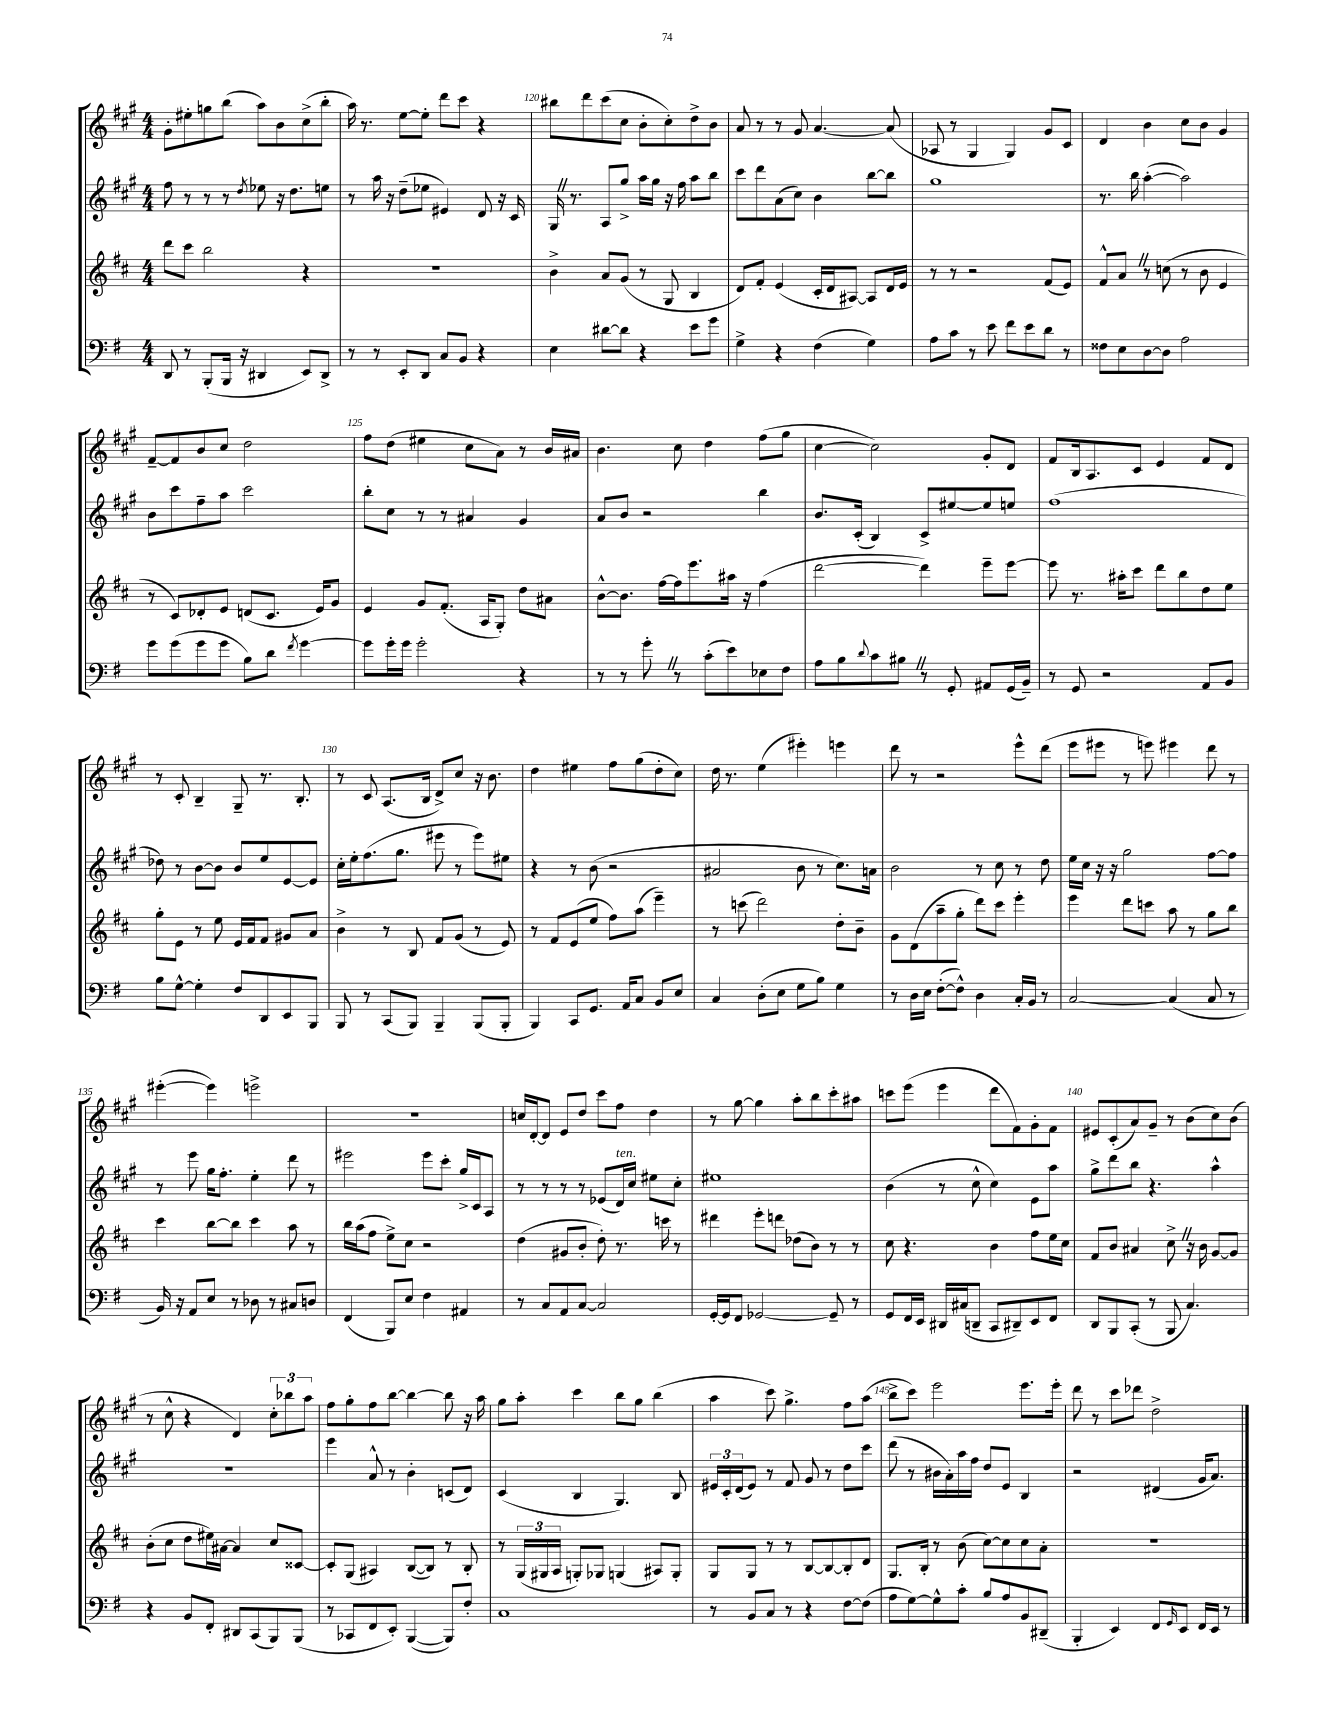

**kern	**kern	**kern	**kern
*part4	*part3	*part2	*part1
*staff4	*staff3	*staff2	*staff1
*clefF4	*clefG2	*clefG2	*clefG2
*k[f#]	*k[f#c#]	*k[f#c#g#]	*k[f#c#g#]
*M4/4	*M4/4	*M4/4	*M4/4
=118	=118	=118	=118
8DD/	8ddd\L	8ff#\	8g#'\L
8r	8ccc#\J	8r	8ee#X'\
(8BBB'/L	2bb\	8r	8ggn\
16BBB/Jk	.	8r	(8bb\J
16r	.	.	.
.	.	8qdd/	.
4DD#X/	.	8ee-X\	8aa\L)
.	.	16r	8b\
.	.	8.dd\L	.
8EE/L)	4r	.	(8cc#^\
8DD#^/J	.	8een\J	8bb'\J
=119	=119	=119	=119
8r	1r	8r	16aa\)
.	.	.	8.r
8r	.	16aa\	.
.	.	16r	.
8EE'/L	.	(8dd~\L	[8ee\L
8DD/J	.	8ee-X\J	8ee'\J]
8C/L	.	4e#X/)	8ddd\L
8BB/J	.	.	8ccc#\J
4r	.	8d/	4r
.	.	16r	.
.	.	16c#/	.
=120	=120	=120	=120
4E\	4b^\	16G#Z/	8bb#X\L
.	.	8.r	.
.	.	.	8ddd\
[8d#X\L	8a/L	8A/L	(8ccc#\
8d#\J]	(8g/J	8gg#^/J	8cc#\J
4r	8r	16aa\LL	8b'\L
.	.	16gg#\JJ	.
.	8G/	16r	8cc#'\)
.	.	16ff#\	.
8e\L	4B/	8aa\L	8dd^\
8g\J	.	8bb\J	8b\J
=121	=121	=121	=121
4G^\	8d/L)	8ccc#\L	8a/
.	8f#'/J	8ddd\	8r
4r	(4e/	(8a\	8r
.	.	8cc#\J)	8g#/
(4F#\	16c#'/LL	4b\	[4.a/
.	16d/J	.	.
.	[8A#X/J)	.	.
4G\)	8A#/L]	[8bb\L	.
.	16d/L	8bb\J]	(8a/]
.	16e/JJ	.	.
=122	=122	=122	=122
8A\L	8r	1gg#	8A-X/
8c\J	8r	.	8r
8r	2r	.	4G#/
8e\	.	.	.
8f#\L	.	.	4G#/)
8e\	.	.	.
8d\J	(8f#/L	.	8g#/L
8r	8e/J)	.	8c#/J
=123	=123	=123	=123
8F##X\L	8f#^^/L	8.r	4d/
8E\	8aZ/J	.	.
.	.	16bb\	.
[8D\	8r	([4aa'\	4b\
8D\J]	(8ccn\	.	.
2A\	8r	2aa\])	8cc#\L
.	8b\	.	8b\J
.	4e/	.	4g#/
!!LO:LB:g=z
=124	=124	=124	=124
8g\L	8r	8b\L	[8f#~/L
(8g\	8c#/L)	8ccc#\	8f#/]
8g\	8d-X'/	8ff#~\	8b/
8g\J	8e/J	8aa\J	8cc#/J
8B\L)	(8dn/L	2ccc#\	2dd\
8d\J	8.c#/J	.	.
8qf#/	.	.	.
[4g\	.	.	.
.	16e/KL)	.	.
.	8g/J	.	.
=125	=125	=125	=125
8g\L]	4e/	8bb'\L	8ff#\L
16g'\L	.	8cc#\J	(8dd\J
16g\JJ	.	.	.
2g'\	8g/L	8r	4ee#X\
.	(8.f#'/J	8r	.
.	.	4a#X/	8cc#\L
.	16A/KL	.	.
.	8G'/J)	.	8a\J)
4r	8dd\L	4g#/	8r
.	8a#X\J	.	16b/LL
.	.	.	16a#X/JJ
=126	=126	=126	=126
8r	[8b^^\L	8a/L	4.b\
8r	8.b\J]	8b/J	.
8g'Z\	.	2r	.
.	[16ff#\LL	.	.
8r	16ff#\J]	.	8cc#\
.	8.eee\	.	.
(8c'\L	.	.	4dd\
8e\)	16aa#X\Jk	.	.
.	16r	.	.
8E-X\	(4ff#\	4bb\	(8ff#\L
8F#\J	.	.	8gg#\J
=127	=127	=127	=127
8A\L	[2ddd\	8.b/L	[4cc#\
8B\	.	.	.
.	.	(16c#'/Jk	.
8qqd/	.	.	.
8c\	.	4B/)	2cc#\])
8B#XZ\J	.	.	.
8r	4ddd\])	8c#^/L	.
8GG'/	.	[8ee#X/	.
8AA#X/L	8eee~\L	8ee#/]	8g#'/L
(16GG/L	[8eee\J	8een/J	8d/J
16BB~/JJ)	.	.	.
=128	=128	=128	=128
8r	8eee\]	(1ff#	8f#/L
8GG/	8.r	.	16B/k
.	.	.	8.A/
2r	.	.	.
.	16aa#X'\KL	.	.
.	8ccc#\J	.	8c#/J
.	8ddd\L	.	4e/
.	8bb\	.	.
8AA/L	8dd\	.	8f#/L
8BB/J	8ee\J	.	8d/J
!!LO:LB:g=z
=129	=129	=129	=129
8B\L	8gg'\L	8dd-X\)	8r
[8G^^\J	8e\J	8r	8c#'/
4G'\]	8r	[8b\L	4B~/
.	8ee\	8b\J]	.
8F#/L	16e/LL	8b/L	8G#~/
.	16f#/J	.	.
8DD/	8f#/J	8ee/	8.r
8EE/	8g#X/L	[8e/	.
.	.	.	8.B'/
8BBB/J	8a/J	8e/J]	.
=130	=130	=130	=130
8BBB/	4b^\	16cc#'\LL	8r
.	.	16ee'\J	.
8r	.	(8.ff#\	8c#/
(8CC/L	8r	.	(8.A/L
.	.	8.gg#\J	.
8BBB/J)	8B/	.	.
.	.	.	16B/Jk
4BBB~/	8f#/L	8eee#X\	8d^/L)
.	(8g/J	8r	8cc#/J
(8BBB/L	8r	8eee#\L)	16r
.	.	.	8.b\
8BBB'/J	8e/)	8ee#X\J	.
=131	=131	=131	=131
4BBB/)	8r	4r	4dd\
.	8f#/L	.	.
8CC/L	(8e/	8r	4ee#X\
8.GG/J	8ee/J	(8b\	.
.	8ff#\L)	2r	8ff#\L
16AA/KL	.	.	.
8C/J	(8aa\J	.	(8gg#\
8BB/L	4eee~\)	.	8dd'\
8E/J	.	.	8cc#\J)
=132	=132	=132	=132
4C/	8r	2a#X/	16dd\
.	.	.	8.r
.	(8cccn\	.	.
(8D'\L	2ddd\)	.	(4ee\
8E\J	.	.	.
8G\L	.	8b\	4eee#X'\)
8B\J)	.	8r	.
4G\	8dd'\L	8.cc#\L)	4eeen\
.	8b~\J	.	.
.	.	16an\Jk	.
=133	=133	=133	=133
8r	8g\L	2b\	8ddd\
16D\LL	(8d\	.	8r
16E\JJ	.	.	.
([8F#'\L	8aa~\	.	2r
8F#^^\J])	8gg'\J	.	.
4D\	8ddd\L)	8r	.
.	8ccc#\J	8cc#\	.
16C'/LL	4eee'\	8r	8eee^^\L
16BB/JJ	.	.	.
8r	.	8dd\	(8ddd\J
=134	=134	=134	=134
[2C/	4eee\	16ee\LL	8eee\L
.	.	16cc#\JJ	.
.	.	16r	8eee#X\J
.	.	16r	.
.	8ddd\L	2gg#\	8r
.	8cccn\J	.	8eeen\)
(4C/]	8aa\	.	4eee#X\
.	8r	.	.
8C/	8gg\L	[8ff#\L	8ddd\
8r	8bb\J	8ff#\J]	8r
!!LO:LB:g=z
=135	=135	=135	=135
16BB/)	4ccc#\	8r	([4eee#X'\
16r	.	.	.
8AA/L	.	8eee\	.
8E/J	[8bb\L	16gg#\KL	4eee#\])
.	.	8.ff#'\J	.
8r	8bb\J]	.	.
8D-X\	4ccc#\	4ee'\	2eeen^\
8r	.	.	.
8C#X/L	8aa\	8ddd\	.
8Dn/J	8r	8r	.
=136	=136	=136	=136
(4FF#/	16bb\LL	2eee#X\	1r
.	(16aa\J	.	.
.	8ff#\J	.	.
8BBB/L)	8ee^\L)	.	.
8E/J	8cc#\J	.	.
4F#\	2r	8eee#\L	.
.	.	8ccc#'\J	.
4AA#X/	.	16gg#^/LL	.
.	.	16c#/J	.
.	.	8A/J	.
=137	=137	=137	=137
8r	(4dd\	8r	16ccn/LL
.	.	.	[16d'/J
8C/L	.	8r	8d/J]
8AA/	8g#X/L	8r	8e/L
[8C/J	8b'/J	8r	8dd/J
2C/]	8dd'\)	(8e-X/L	8ccc#\L
!	!	!LO:TX:a:i:t=ten.	!
.	8.r	16d/L)	8ff#\J
.	.	16cc#/JJ	.
.	.	8ee#X\L	4dd\
.	16cccn\	.	.
.	8r	8cc#'\J	.
=138	=138	=138	=138
[16GG'/LL	4ddd#X\	1ee#X	8r
16GG/J]	.	.	.
8FF#/J	.	.	[8gg#\
[2GG-X/	8eee'\L	.	4gg#\]
.	8dddn\J	.	.
.	(8dd-X\L	.	8aa'\L
.	8b\J)	.	8bb\
8GG-~/]	8r	.	8ccc#'\
8r	8r	.	8aa#X\J
=139	=139	=139	=139
8GG/L	8cc#\	(4b\	8cccn\L
16FF#/L	4.r	.	(8eee\J
16EE/JJ	.	.	.
16DD#X/LL	.	8r	4eee\
(16C#X/J	.	.	.
8DDn~/J	.	8cc#^^\	.
8CC/L	4b\	4cc#\)	8ddd\L
8DD#X~/)	.	.	8f#\)
8EE/	8ff#\L	8e\L	8g#'\
8FF#/J	16ee\L	8aa\J	8f#\J
.	16cc#\JJ	.	.
=140	=140	=140	=140
8DD/L	8f#/L	8gg#^\L	8e#X/L
8BBB/	8b/J	8ddd\	(8c#'/
(8CC'/J	4a#X/	8bb\J	8a/)
8r	.	4.r	8g#~/J
8BBB/	8cc#^Z\	.	8r
4.C/)	16r	.	(8b\L
.	16b\	.	.
.	[8g/L	4aa^^\	8cc#\)
.	8g/J]	.	(8b\J
!!LO:LB:g=z
=141	=141	=141	=141
4r	(8b'\L	1r	8r
.	8cc#\J	.	8cc#^^\
8BB/L	8dd\L	.	4r
8FF#'/J	16ee#X\L)	.	.
.	[16a#X\JJ	.	.
8DD#X/L	4a#/]	.	4d/)
(8CC/	.	.	.
8BBB/)	8cc#/L	.	12cc#'\L
.	.	.	12bb-X\
(8BBB/J	[8c##X/J	.	.
.	.	.	12aa\J
=142	=142	=142	=142
8r	8c##'/L]	4eee\	8ff#\L
8CC-X/L	(8G/J	.	8gg#'\
8FF#/	4A#X/)	8a^^/	8ff#\
8EE'/J)	.	8r	[8bb\J
([4BBB/	([8B/L	4b'\	4bb\_
.	8B/J])	.	.
8BBB/L])	8r	(8cn/L	8bb\]
8F#'/J	8B'/	8d/J)	16r
.	.	.	16aa\
=143	=143	=143	=143
1C	8r	(4c#/	8gg#\L
.	(24G/LL	.	8aa'\J
.	24G#X/	.	.
.	24A/JJ	.	.
.	8Gn'/L)	4B/	4ccc#\
.	8G-X/J	.	.
.	(4Gn/	4.G#/)	8bb\L
.	.	.	8gg#\J
.	8A#X/L)	.	(4bb\
.	8G'/J	8B/	.
=144	=144	=144	=144
8r	8G/L	24e#X/LL	4aa\
.	.	24c#'/	.
.	.	(24d/J	.
8BB/L	8G/J	8e#/J)	.
8C/J	8r	8r	8ccc#\)
8r	8r	8f#/	4.gg#^\
4r	[8B/L	8g#/	.
.	8B/_	8r	.
[8F#\L	8B'/]	8dd\L	8ff#\L
(8F#\J]	8d/J	8ccc#\J	(8aa\J
=145	=145	=145	=145
8A\L	8.G/L	(8ddd\	8bb^\L
[8G\)	.	8r	8ccc#\J)
.	16B'/Jk	.	.
8G^^\]	8r	16b#X\LL	2eee\
.	.	16a'\)	.
8c'\J	(8b\	16aa\	.
.	.	16ff#\JJ	.
8B/L	[8cc#\L)	8dd/L	.
8A/	8cc#\]	8e/J	.
8BB/	8cc#\	4B/	8.eee\L
(8DD#X~/J	8a'\J	.	.
.	.	.	16eee'\Jk
=146	=146	=146	=146
4BBB'/	1r	2r	8ddd\
.	.	.	8r
4EE/)	.	.	8ccc#\L
.	.	.	8ddd-X\J
8FF#/L	.	(4d#X/	2dd^\
16qqGG/	.	.	.
8EE/J	.	.	.
16FF#/LL	.	16g#/KL	.
16EE/JJ	.	8.a/J)	.
8r	.	.	.
==	==	==	==
*-	*-	*-	*-
